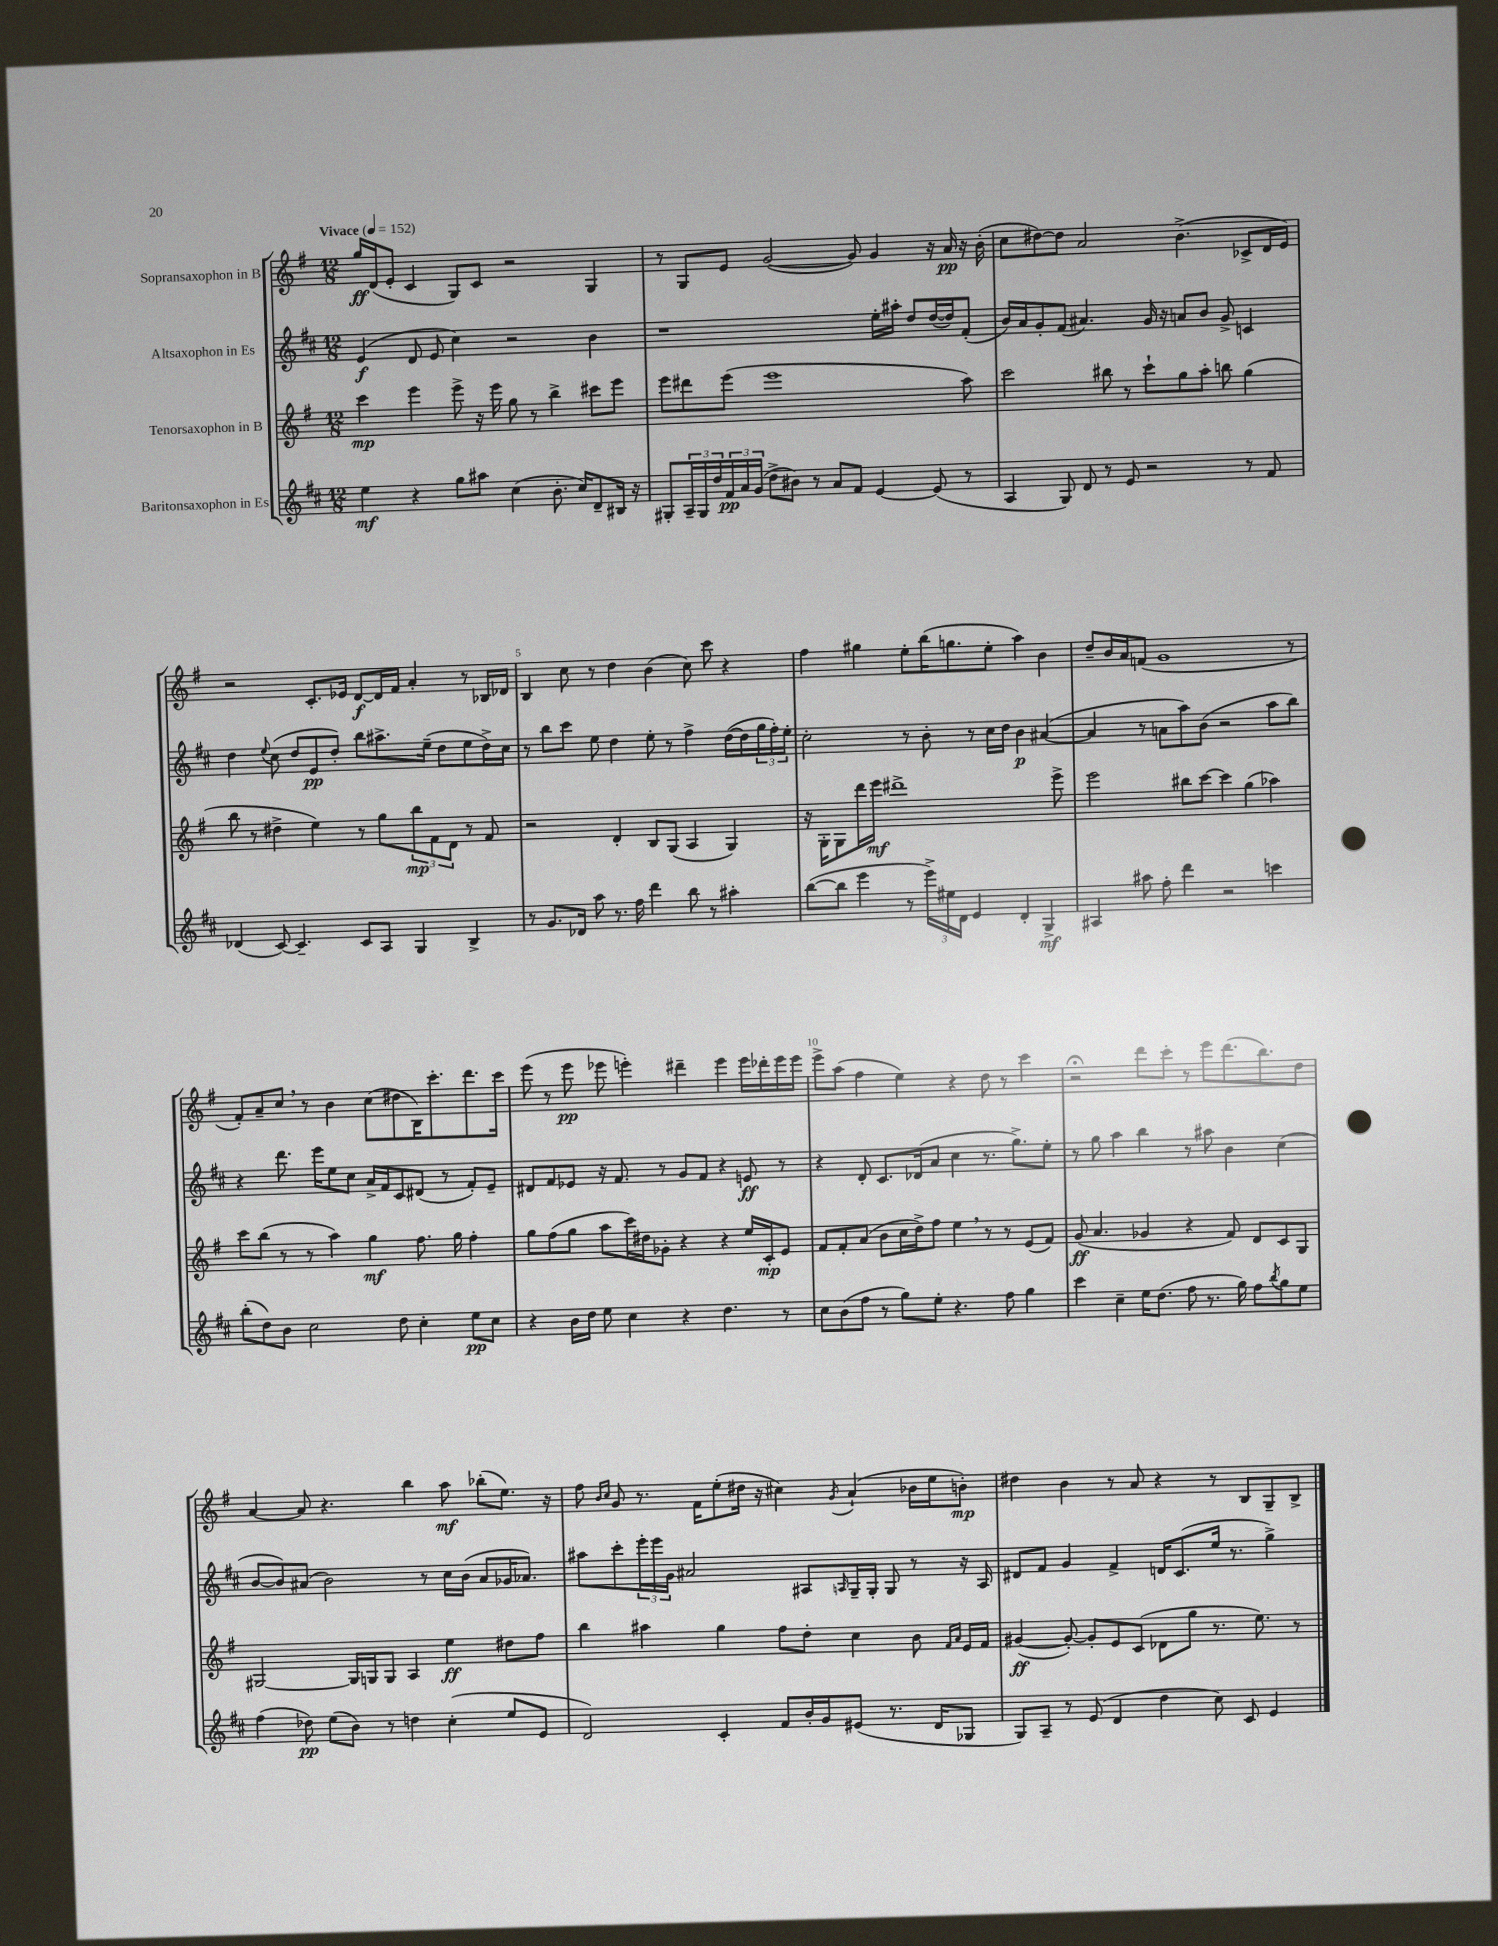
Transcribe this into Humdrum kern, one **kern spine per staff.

**kern	**dynam	**kern	**dynam	**kern	**dynam	**kern	**dynam
*part4	*part4	*part3	*part3	*part2	*part2	*part1	*part1
*staff4	*staff4	*staff3	*staff3	*staff2	*staff2	*staff1	*staff1
*I"Baritonsaxophon in Es	*	*I"Tenorsaxophon in B	*	*I"Altsaxophon in Es	*	*I"Sopransaxophon in B	*
*clefG2	*	*clefG2	*	*clefG2	*	*clefG2	*
*k[f#c#]	*	*k[f#]	*	*k[f#c#]	*	*k[f#]	*
*M12/8	*	*M12/8	*	*M12/8	*	*M12/8	*
*MM152	*	*MM152	*	*MM152	*	*MM152	*
=1	=1	=1	=1	=1	=1	=1	=1
!	!	!	!	!	!	!LO:TX:a:B:t=Vivace	!
4ee\	mf	4ccc\	mp	(4e/	f	16gg/LL	ff
.	.	.	.	.	.	(16d/J	.
.	.	.	.	.	.	8e'/J	.
4r	.	4eee\	.	8d/	.	4c/	.
.	.	.	.	8e/	.	.	.
8gg\L	.	8eee^\	.	4cc#\)	.	8G/L)	.
8aa#X\J	.	16r	.	.	.	8c/J	.
.	.	16eee\	.	.	.	.	.
(4cc#\	.	8gg\	.	2r	.	2r	.
.	.	8r	.	.	.	.	.
8.b'\	.	4bb^\	.	.	.	.	.
16cc#/KL)	.	.	.	.	.	.	.
8d~/	.	8ccc#X\L	.	4b\	.	4G/	.
16B#X/Jk	.	8eee\J	.	.	.	.	.
16r	.	.	.	.	.	.	.
=2	=2	=2	=2	=2	=2	=2	=2
8G#X'/L	.	8eee\L	.	1r	.	8r	.
24A~/L	.	8ddd#X\	.	.	.	8G/L	.
24G#/	.	.	.	.	.	.	.
24dd/	.	.	.	.	.	.	.
24f#/	pp	(8eee\J	.	.	.	8e/J	.
24a/	.	.	.	.	.	.	.
(24g/JJ	.	.	.	.	.	.	.
8dd^\L	.	1eee	.	.	.	([2g/	.
8b#X\J)	.	.	.	.	.	.	.
8r	.	.	.	.	.	.	.
8a/L	.	.	.	.	.	.	.
8f#/J	.	.	.	.	.	8g/])	.
[4e/	.	.	.	16ee'\LL	.	4g/	.
.	.	.	.	16aa#X'\JJ	.	.	.
.	.	.	.	8dd/L	.	.	.
(8e/]	.	.	.	([16dd/L	.	16r	.
.	.	.	.	16dd/J])	.	16a/	pp
8r	.	8aa\)	.	(8f#'/J	.	16r	.
.	.	.	.	.	.	(16b'\	.
=3	=3	=3	=3	=3	=3	=3	=3
4A/	.	2ccc\	.	16b/LL)	.	8cc\L	.
.	.	.	.	16a/J	.	.	.
.	.	.	.	8g'/	.	[8dd#X\)	.
8G/)	.	.	.	(8f#/J	.	8dd#\J]	.
8d/	.	.	.	4.a#X/)	.	2a/	.
8r	.	8bb#X\	.	.	.	.	.
8e/	.	8r	.	.	.	.	.
2r	.	8ccc`\L	.	16g/	.	.	.
.	.	.	.	16r	.	.	.
.	.	8gg\	.	8an/L	.	(4.b^\	.
.	.	8aa'\J	.	8b/J	.	.	.
.	.	8bbn\	.	8g^/	.	.	.
8r	.	(4gg\	.	4cn/	.	8c-X^/L	.
8f#/	.	.	.	.	.	16d/L	.
.	.	.	.	.	.	16e/JJ)	.
!!LO:LB:g=z
=4	=4	=4	=4	=4	=4	=4	=4
(4d-X/	.	8bb\	.	4dd\	.	2r	.
.	.	8r	.	.	.	.	.
.	.	.	.	8qqee/	.	.	.
[8c#/)	.	4dd#X^\	.	(8cc#\	.	.	.
4.c#~/]	.	.	.	8dd/L	.	.	.
.	.	4ee\)	.	8e/	pp	8.c'/L	.
.	.	.	.	8dd'/J)	.	.	.
.	.	.	.	.	.	16e-X/Jk	.
8c#/L	.	8r	.	8bb\L	.	[8d/L	f
8A/J	.	8gg\L	.	8.aa#X^\	.	16d/L]	.
.	.	.	.	.	.	16f#/JJ	.
4G/	.	12bb\	mp	.	.	4a'/	.
.	.	.	.	(16ee~\Jk	.	.	.
.	.	12f#\	.	.	.	.	.
.	.	.	.	8dd\L	.	.	.
.	.	12d\J	.	.	.	.	.
4B^/	.	8r	.	8ee\	.	8r	.
.	.	8f#/	.	16dd^\L)	.	16B-X/LL	.
.	.	.	.	16cc#\JJ	.	16d-X/JJ	.
=5	=5	=5	=5	=5	=5	=5	=5
8r	.	2r	.	8r	.	4B/	.
8.g/L	.	.	.	8bb\L	.	.	.
.	.	.	.	8ccc#\J	.	8cc\	.
16d-X/Jk	.	.	.	.	.	.	.
8aa\	.	.	.	8ee\	.	8r	.
8.r	.	4d'/	.	4dd\	.	4dd\	.
16ff#\	.	.	.	.	.	.	.
4ddd\	.	8B/L	.	8ee'\	.	(4b\	.
.	.	(8G/J	.	8r	.	.	.
8bb\	.	4A/	.	4ff#^\	.	8cc\)	.
8r	.	.	.	.	.	8ccc\	.
4aa#X'\	.	4G/)	.	([16dd\LL	.	4r	.
.	.	.	.	16dd\]	.	.	.
.	.	.	.	24gg\	.	.	.
.	.	.	.	24ff#'\)	.	.	.
.	.	.	.	24ee'\JJ	.	.	.
=6	=6	=6	=6	=6	=6	=6	=6
([8bb\L	.	16r	.	2cc#'\	.	4ff#\	.
.	.	16G'\KL	.	.	.	.	.
8bb\J]	.	8G\	.	.	.	.	.
4eee\	.	16ddd\L	.	.	.	4gg#X\	.
.	.	16eee\JJ	mf	.	.	.	.
.	.	1ddd#X^	.	.	.	.	.
8r	.	.	.	8r	.	8ee'\L	.
24eee^\LL)	.	.	.	8b'\	.	(16bb\K	.
24ee#X\	.	.	.	.	.	.	.
.	.	.	.	.	.	8.ggn\	.
24d\JJ	.	.	.	.	.	.	.
4e/	.	.	.	8r	.	.	.
.	.	.	.	16cc#\LL	.	8ee'\J	.
.	.	.	.	16dd\JJ	.	.	.
4d'/	.	.	.	4b\	p	4aa\)	.
4G^/	mf	.	.	([4a#X/	.	4b\	.
.	.	8eee^\	.	.	.	.	.
=7	=7	=7	=7	=7	=7	=7	=7
4A#X/	.	2eee\	.	4a#/]	.	8dd~/L	.
.	.	.	.	.	.	16b/L	.
.	.	.	.	.	.	16a/J	.
8aa#X\	.	.	.	8r	.	(8fn/J	.
8ff#'\	.	.	.	8an\L	.	1g	.
4ddd\	.	8bb#X\L	.	8aa\)	.	.	.
.	.	[8ccc\J	.	(8b\J	.	.	.
2r	.	4ccc\]	.	2r	.	.	.
.	.	(4gg\	.	.	.	.	.
4cccn\	.	4aa-X\)	.	8aa\L	.	.	.
.	.	.	.	8bb\J)	.	8r	.
!!LO:LB:g=z
=8	=8	=8	=8	=8	=8	=8	=8
(8bb'\L	.	8ccc\L	.	4r	.	8f#'/L)	.
8dd\)	.	(8bb\J	.	.	.	8a~/	.
8b\J	.	8r	.	8.ddd\	.	8cc,/J	.
2cc#\	.	8r	.	.	.	8r	.
.	.	.	.	16eee\KL	.	.	.
.	.	4aa\)	.	8ee\	.	4b\	.
.	.	.	.	8cc#\J	.	.	.
.	.	4gg\	mf	16a^/LL	.	(8cc\L	.
.	.	.	.	16f#/J	.	.	.
8dd\	.	.	.	8c#/	.	8dd#X\	.
4cc#'\	.	8.ff#\	.	(8d#X/J	.	16B\K)	.
.	.	.	.	.	.	8.ccc'\	.
.	.	.	.	8r	.	.	.
.	.	16gg\	.	.	.	.	.
8ee\L	pp	4ff#'\	.	8f#'/L)	.	8.ddd\	.
8cc#\J	.	.	.	8e~/J	.	.	.
.	.	.	.	.	.	16ccc\Jk	.
=9	=9	=9	=9	=9	=9	=9	=9
4r	.	8gg\L	.	8d#X/L	.	(8eee\	.
.	.	(8ff#\	.	8f#/	.	8r	.
16b\LL	.	8gg\J	.	8e-X/J	.	8eee\	pp
16dd\JJ	.	.	.	.	.	.	.
8ee\	.	8aa\L	.	16r	.	8eee-X\	.
.	.	.	.	8.f#/	.	.	.
4cc#\	.	16ccc\L)	.	.	.	4eeen'\)	.
.	.	16dd#X\J	.	.	.	.	.
.	.	8g-X'\J	.	8r	.	.	.
4r	.	4r	.	8g/L	.	4ddd#X~\	.
.	.	.	.	8f#/J	.	.	.
4.dd\	.	4r	.	4r	.	4eee\	.
.	.	16ee/LL	.	8en/	ff	16eee\LL	.
.	.	16c'/J	mp	.	.	16ddd-X'\	.
8r	.	8e/J	.	8r	.	16eee\	.
.	.	.	.	.	.	16eee\JJ	.
=10	=10	=10	=10	=10	=10	=10	=10
8cc#\L	.	8f#/L	.	4r	.	8eee^\L	.
(8b\	.	8f#'/	.	.	.	(8aa\J	.
8ff#\J	.	(8a/J	.	8d'/	.	4ff#\	.
8r	.	8b\L	.	8.c#/L	.	.	.
8gg\L)	.	16cc\L	.	.	.	4ee\)	.
.	.	16dd^\J)	.	(16d-X/k	.	.	.
8ee'\J	.	8ff#\J	.	8a/J	.	.	.
4.r	.	4ee,\	.	4cc#\	.	4r	.
.	.	8r	.	8.r	.	8dd\	.
8ff#\	.	8r	.	.	.	8r	.
.	.	.	.	8.gg^\L)	.	.	.
4gg\	.	(8e/L	.	.	.	4ccc\	.
.	.	8f#/J)	.	8ee'\J	.	.	.
=11	=11	=11	=11	=11	=11	=11	=11
4ccc#\	.	(8g/	ff	8r	.	2r;<	.
.	.	4.a/	.	8gg\	.	.	.
4cc#~\	.	.	.	4aa\	.	.	.
16ee\KL	.	4g-X/	.	4bb\	.	8ddd\L	.
(8.dd\J	.	.	.	.	.	.	.
.	.	.	.	.	.	8ccc'\J	.
8ff#\	.	4r	.	8r	.	8r	.
8.r	.	.	.	8aa#X\	.	8eee\L	.
.	.	8f#/)	.	4b\	.	(8.ddd\	.
16gg\)	.	.	.	.	.	.	.
8ff#\L	.	8d/L	.	.	.	.	.
.	.	.	.	.	.	8.bb\)	.
8qbb/	.	.	.	.	.	.	.
8gg\	.	8c/	.	(4cc#\	.	.	.
8ee\J	.	8G/J	.	.	.	8dd\J	.
!!LO:LB:g=z
=12	=12	=12	=12	=12	=12	=12	=12
(4ff#\	.	[2G#X/	.	[8b/L	.	[4a/	.
.	.	.	.	8b/])	.	.	.
8dd-X\)	pp	.	.	(8a#X/J	.	8a/]	.
(8ee\L	.	.	.	2b\)	.	4.r	.
8b\J)	.	16G#/LL]	.	.	.	.	.
.	.	16Gn/J	.	.	.	.	.
8r	.	8G/J	.	.	.	.	.
4ddn\	.	4A/	.	.	.	4bb\	.
.	.	.	.	8r	.	.	.
(4cc#'\	.	4ee\	ff	16cc#\LL	.	8aa\	mf
.	.	.	.	(16b\JJ	.	.	.
.	.	.	.	8a#/L	.	(8bb-X'\L	.
8ee/L	.	8dd#X\L	.	16g-X/K	.	8.ee\J)	.
.	.	.	.	8.a-X/J)	.	.	.
8e/J	.	8ff#\J	.	.	.	.	.
.	.	.	.	.	.	16r	.
=13	=13	=13	=13	=13	=13	=13	=13
2d/)	.	4bb\	.	8aa#X\L	.	8ff#\	.
.	.	.	.	.	.	16qqb/LL	.
.	.	.	.	.	.	16qqcc/JJ	.
.	.	.	.	8ccc#'\	.	8g/	.
.	.	4aa#X\	.	24eee'\L	.	8.r	.
.	.	.	.	24eee\	.	.	.
.	.	.	.	24g\JJ	.	.	.
.	.	.	.	2a#X/	.	.	.
.	.	.	.	.	.	16f#\KL	.
4c#'/	.	4gg\	.	.	.	(8ee'\	.
.	.	.	.	.	.	16dd#X\Jk	.
.	.	.	.	.	.	16r	.
8f#/L	.	8ff#\L	.	.	.	4cc#X\)	.
16b'/L	.	8dd'\J	.	8A#X/L	.	.	.
16g/J	.	.	.	.	.	.	.
.	.	.	.	16qqAn/	.	8qg/	.
(8e#X/J	.	4cc\	.	16G~/L	.	(4a`/	.
.	.	.	.	16G'/JJ	.	.	.
8.r	.	.	.	8G/	.	.	.
.	.	8b\	.	8r	.	16b-X\LL	.
16d/KL	.	.	.	.	.	16ee\J	.
.	.	16qqf#/LL	.	.	.	.	.
.	.	16qqa/JJ	.	.	.	.	.
8G-X/J	.	16e/LL	.	16r	.	8bn'\J)	mp
.	.	16f#/JJ	.	16A/	.	.	.
=14	=14	=14	=14	=14	=14	=14	=14
8G/L)	.	([4g#X/	ff	8d#X/L	.	4dd#X\	.
8A~/J	.	.	.	8f#/J	.	.	.
8r	.	8g#'/_)	.	4g/	.	4b\	.
(8e/	.	8g#'/L]	.	.	.	.	.
4d/	.	8e/	.	4f#^/	.	8r	.
.	.	(8c/J	.	.	.	8a/	.
4dd\	.	8d-X\L	.	16dn/KL	.	4r	.
.	.	.	.	(8.c#/	.	.	.
.	.	8gg\J	.	.	.	.	.
8cc#\)	.	8.r	.	16ee/Jk	.	8r	.
.	.	.	.	8.r	.	.	.
8c#/	.	.	.	.	.	8B/L	.
.	.	8.ee\)	.	.	.	.	.
4e/	.	.	.	4gg^\)	.	8G~/	.
.	.	8r	.	.	.	8B^/J	.
==	==	==	==	==	==	==	==
*-	*-	*-	*-	*-	*-	*-	*-
